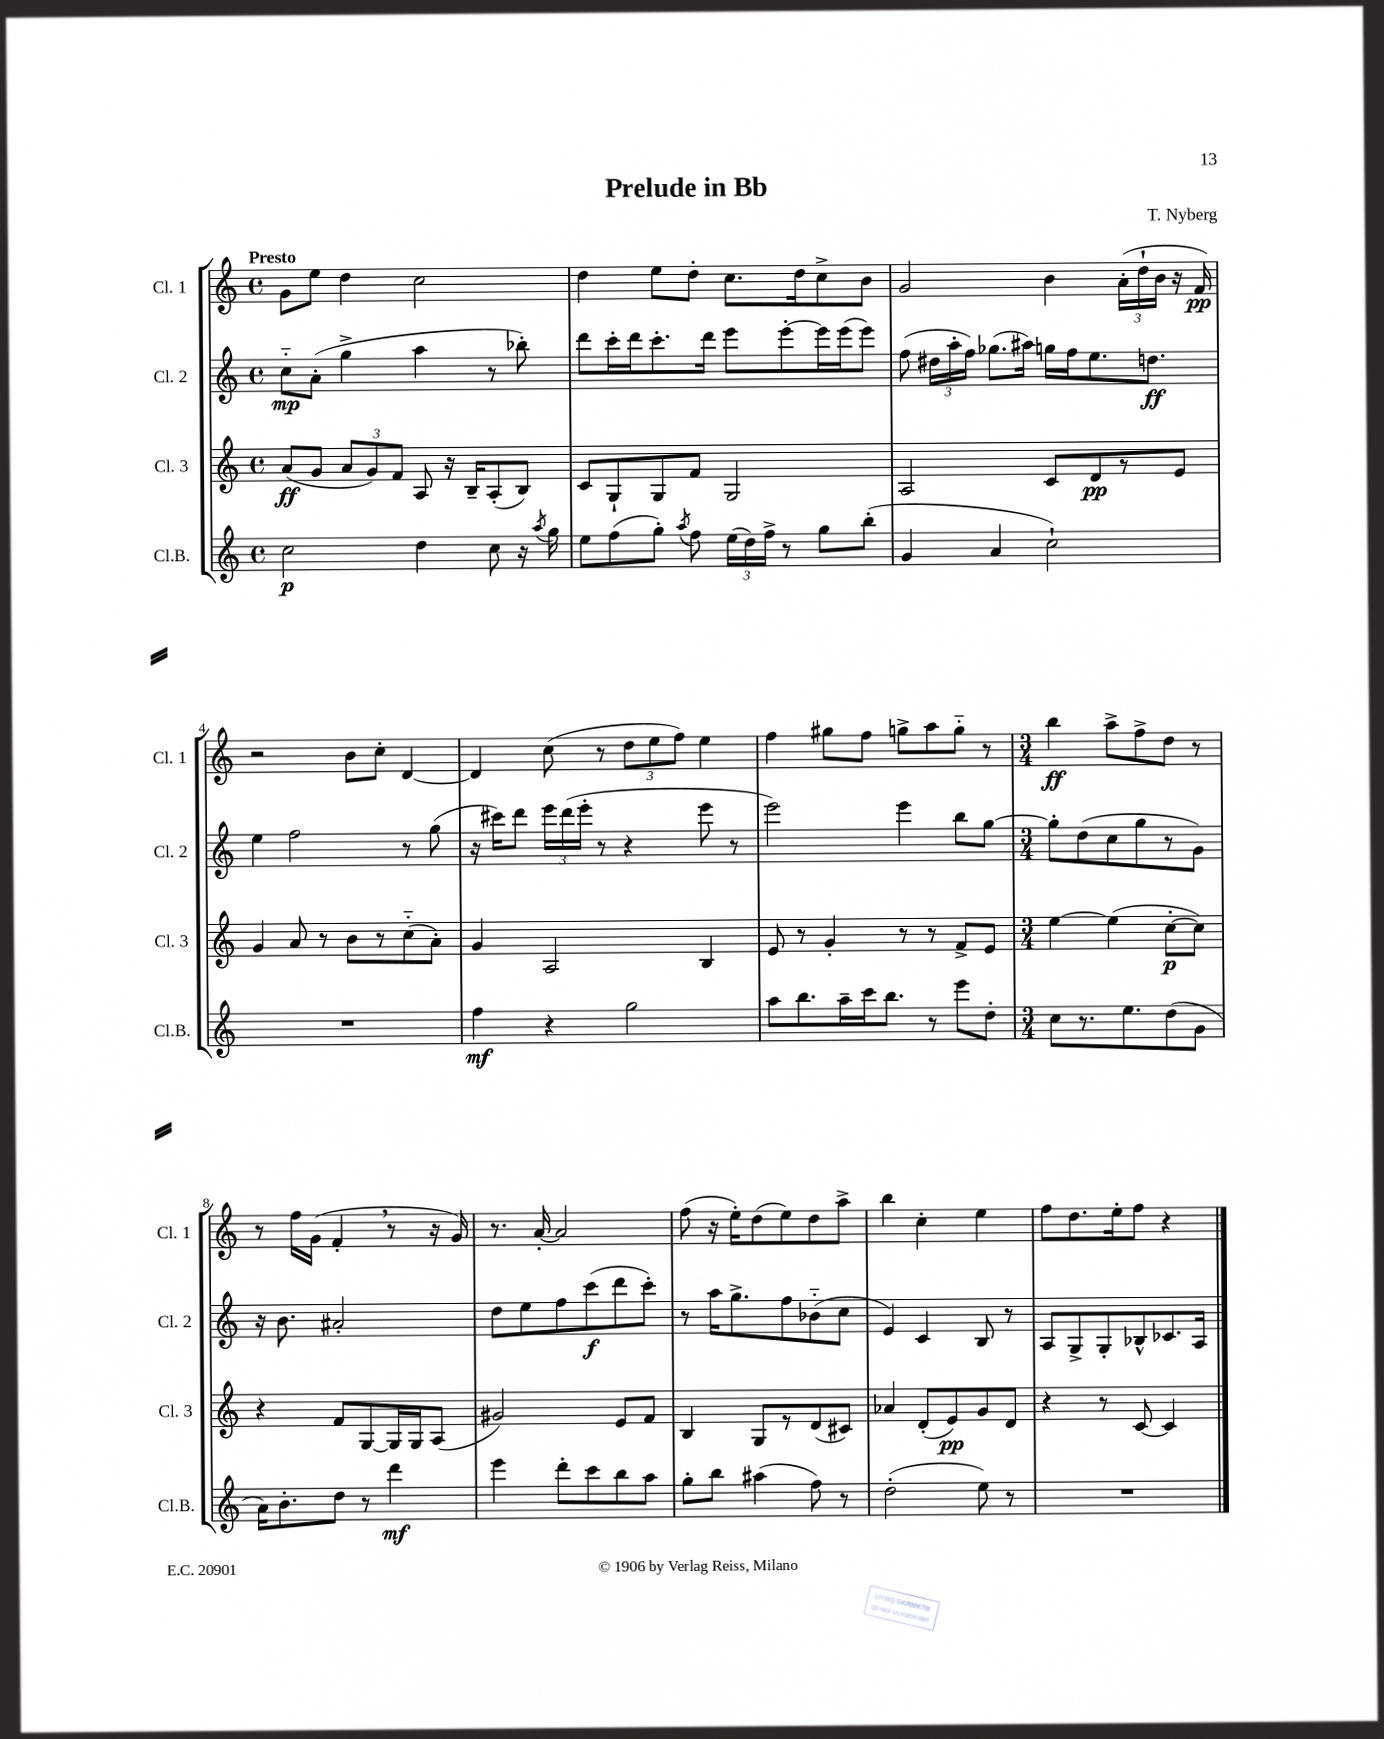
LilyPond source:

\header { title = "Prelude in Bb" composer = "T. Nyberg" }
<<
\new StaffGroup <<
\new Staff = "s0" \with { instrumentName = "Cl. 1" shortInstrumentName = "Cl. 1" } {
    \clef treble \key c \major \defaultTimeSignature \time 4/4 \tempo "Presto"
    \autoBeamOff g'8[ e''8] d''4 c''2 |
    d''4 e''8[ d''8]-. c''8.[ d''16 c''8-> b'8] |
    g'2 b'4 \tuplet 3/2 { a'16[-.( d''16-! b'16] } r16 f'16\pp) |
    r2 b'8[ c''8]-. d'4~ |
    d'4 c''8( r8 \tuplet 3/2 { d''8[ e''8 f''8]) } e''4 |
    f''4 gis''8[ f''8] g''8[-> a''8 g''8]-_ r8 |
    \numericTimeSignature \time 3/4 b''4\ff a''8[-> f''8-> d''8] r8 |
    r8 f''16[ g'16]( f'4-. \breathe r8 r16 g'16) |
    r8. a'16~-. a'2 |
    f''8( r16 e''16[-.) d''8( e''8) d''8 a''8]-> |
    b''4 c''4-. e''4 |
    f''8[ d''8. e''16-. f''8] r4 \bar "|." |
}
\new Staff = "s1" \with { instrumentName = "Cl. 2" shortInstrumentName = "Cl. 2" } {
    \clef treble \key c \major \defaultTimeSignature \time 4/4
    \autoBeamOff c''8[-_\mp a'8]-.( g''4-> a''4 r8 bes''8-.) |
    d'''8[ c'''16-. d'''16 c'''8.-. d'''16] e'''8[ e'''8~-. e'''16 e'''16( e'''8]) |
    f''8( \tuplet 3/2 { dis''16[ a''16-. f''16]) } ges''8.[( ais''16]) g''16[ f''16 e''8. d''8.]\ff |
    e''4 f''2 r8 g''8( |
    r16 cis'''16[) d'''8] \tuplet 3/2 { e'''16[ d'''16( e'''16]-. } r8 r4 e'''8 r8 |
    e'''2) e'''4 b''8[ g''8]~ |
    \numericTimeSignature \time 3/4 g''8[-. d''8( c''8 g''8 r8 g'8]) |
    r16 b'8. ais'2-. |
    d''8[ e''8 f''8 c'''8\f( d'''8 c'''8]-.) |
    r8 a''16[ g''8.-> f''8 bes'8-_( c''8] |
    e'4) c'4 b8 r8 |
    a8[ g8-> g8-. bes8-^ ces'8. a16] \bar "|." |
}
\new Staff = "s2" \with { instrumentName = "Cl. 3" shortInstrumentName = "Cl. 3" } {
    \clef treble \key c \major \defaultTimeSignature \time 4/4
    \autoBeamOff a'8[\ff( g'8] \tuplet 3/2 { a'8[ g'8) f'8] } a8 r16 b16[-- a8-.( b8]) |
    c'8[ g8-! g8 f'8] g2 |
    a2 c'8[ d'8\pp r8 e'8] |
    g'4 a'8 r8 b'8[ r8 c''8-_( a'8]-.) |
    g'4 a2 b4 |
    e'8 r8 g'4-. r8 r8 f'8[-> e'8] |
    \numericTimeSignature \time 3/4 e''4~ e''4( c''8[~-.\p c''8]) |
    r4 f'8[ g8~ g16 g16 a8]( |
    gis'2) e'8[ f'8] |
    b4 g8[ r8 d'8( cis'8]) |
    aes'4 d'8[-.( e'8\pp) g'8 d'8] |
    r4 r8 c'8~ c'4 \bar "|." |
}
\new Staff = "s3" \with { instrumentName = "Cl.B." shortInstrumentName = "Cl.B." } {
    \clef treble \key c \major \defaultTimeSignature \time 4/4
    \autoBeamOff c''2\p d''4 c''8 r16 \acciaccatura { a''8 } g''16 |
    e''8[ f''8( g''8]-.) \acciaccatura { a''8 } f''8 \tuplet 3/2 { e''16[( d''16) f''16]-> } r8 g''8[ b''8]-.( |
    g'4 a'4 c''2-!) |
    R1 |
    f''4\mf r4 g''2 |
    a''8[ b''8. a''16-- c'''16 b''8.] r8 e'''8[ d''8]-. |
    \numericTimeSignature \time 3/4 c''8[ r8. e''8. d''8( g'8] |
    a'16[) b'8.-. d''8] r8 d'''4\mf |
    e'''4 d'''8[-. c'''8 b''8 a''8] |
    g''8[-. b''8] ais''4( f''8) r8 |
    d''2-.( e''8) r8 |
    R2. \bar "|." |
}
>>
>>
